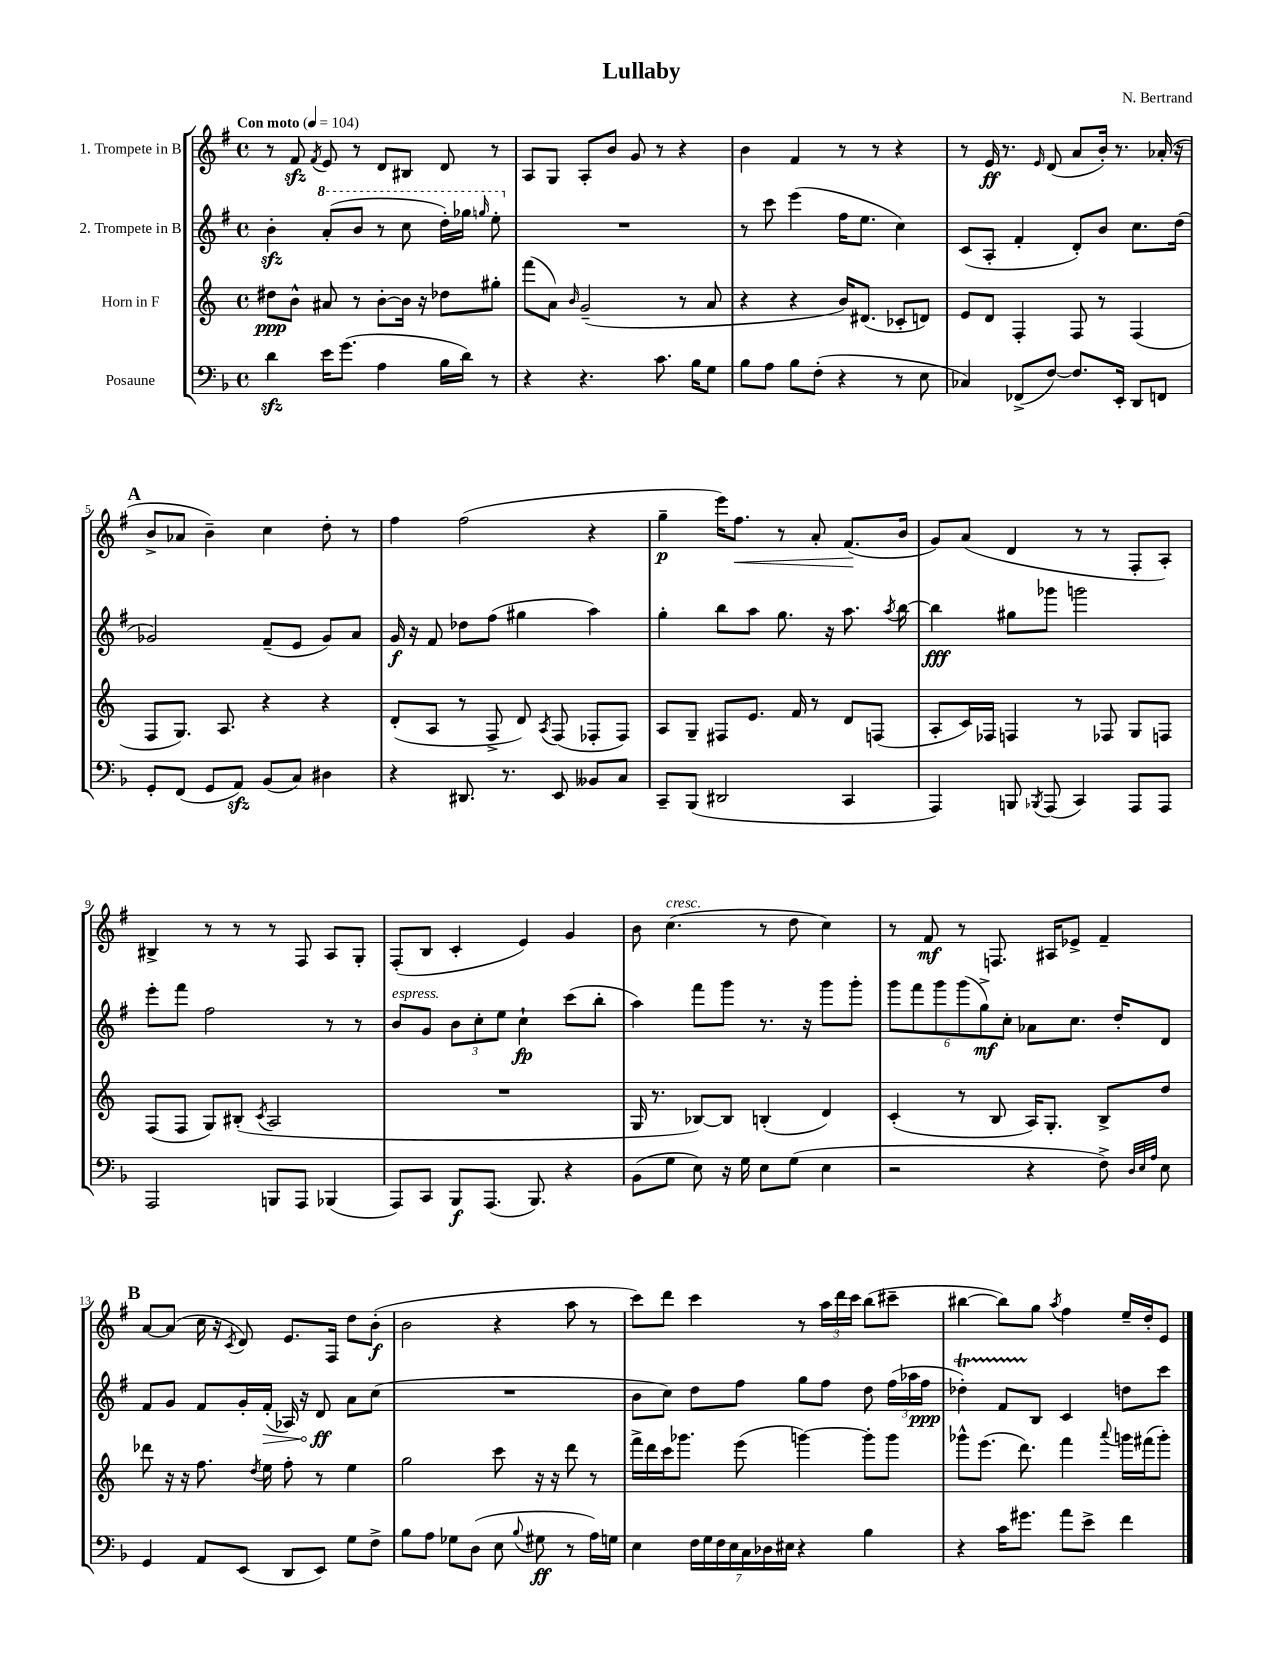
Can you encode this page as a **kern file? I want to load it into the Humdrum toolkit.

**kern	**dynam	**kern	**dynam	**kern	**dynam	**kern	**dynam
*part4	*part4	*part3	*part3	*part2	*part2	*part1	*part1
*staff4	*staff4	*staff3	*staff3	*staff2	*staff2	*staff1	*staff1
*I"Posaune	*	*I"Horn in F	*	*I"2. Trompete in B	*	*I"1. Trompete in B	*
*clefF4	*	*clefG2	*	*clefG2	*	*clefG2	*
*k[b-]	*	*k[]	*	*k[f#]	*	*k[f#]	*
*M4/4	*	*M4/4	*	*M4/4	*	*M4/4	*
*met(c)	*	*met(c)	*	*met(c)	*	*met(c)	*
*MM104	*	*MM104	*	*MM104	*	*MM104	*
=1	=1	=1	=1	=1	=1	=1	=1
!	!	!	!	!	!	!LO:TX:a:B:t=Con moto	!
4dzz\	.	8dd#X\L	ppp	4bzz'\	.	8r	.
.	.	8b^^\J	.	.	.	8f#zz/	.
.	.	.	.	.	.	8qf#/	.
*	*	*	*	*8va	*	*	*
16e\KL	.	8a#X/	.	(8aa'/L	.	8e/	.
(8.g\J	.	.	.	.	.	.	.
.	.	8r	.	8bb/J	.	8r	.
4A\	.	[8b'\L	.	8r	.	8d/L	.
.	.	16b\Jk]	.	8ccc\	.	8B#X/J	.
.	.	16r	.	.	.	.	.
16B-\LL	.	8dd-X\L	.	16ddd'\LL)	.	8d/	.
16d\JJ)	.	.	.	16ggg-X\JJ	.	.	.
.	.	.	.	16qqgggn/	.	.	.
8r	.	8gg#X'\J	.	8eee'\	.	8r	.
=2	=2	=2	=2	=2	=2	=2	=2
*	*	*	*	*X8va	*	*	*
4r	.	(8fff\L	.	1r	.	8A/L	.
.	.	8a\J)	.	.	.	8G/J	.
.	.	16qqb/	.	.	.	.	.
4.r	.	(2g~/	.	.	.	8A'/L	.
.	.	.	.	.	.	8b/J	.
.	.	.	.	.	.	8g/	.
8.c\	.	.	.	.	.	8r	.
.	.	8r	.	.	.	4r	.
16B-\KL	.	.	.	.	.	.	.
8G\J	.	8a/	.	.	.	.	.
=3	=3	=3	=3	=3	=3	=3	=3
8B-\L	.	4r	.	8r	.	4b\	.
8A\J	.	.	.	8ccc\	.	.	.
8B-\L	.	4r	.	(4eee\	.	4f#/	.
(8F'\J	.	.	.	.	.	.	.
4r	.	16b/KL)	.	16ff#\KL	.	8r	.
.	.	(8.d#X/J	.	8.ee\J	.	.	.
.	.	.	.	.	.	8r	.
8r	.	8c-X'/L	.	4cc\)	.	4r	.
8E\	.	8dn/J)	.	.	.	.	.
=4	=4	=4	=4	=4	=4	=4	=4
4C-X/)	.	8e/L	.	(8c/L	.	8r	.
.	.	8d/J	.	8A'/J	.	16e/	ff
.	.	.	.	.	.	8.r	.
(8FF-X^/L	.	4F'/	.	4f#'/	.	.	.
.	.	.	.	.	.	16qqe/	.
[8F/J)	.	.	.	.	.	(8d/	.
8.F/L]	.	8F/	.	8d'/L)	.	8a/L	.
.	.	8r	.	8b/J	.	16b'/Jk)	.
16EE'/Jk	.	.	.	.	.	8.r	.
8DD/L	.	(4F/	.	8.cc\L	.	.	.
8FFn/J	.	.	.	.	.	(16a-X'/	.
.	.	.	.	(16dd\Jk	.	16r	.
!!LO:LB:g=z
!!LO:REH:place=s1:t=A
=5	=5	=5	=5	=5	=5	=5	=5
8GG'/L	.	8F/L	.	2g-X/)	.	8b^/L	.
(8FF/J	.	8.G/J)	.	.	.	8a-X/J	.
8GG/L	.	.	.	.	.	4b~\)	.
.	.	8.A/	.	.	.	.	.
8AAzz/J)	.	.	.	.	.	.	.
(8BB-/L	.	4r	.	(8f#~/L	.	4cc\	.
8C/J)	.	.	.	8e/J	.	.	.
4D#X\	.	4r	.	8g-/L)	.	8dd'\	.
.	.	.	.	8a/J	.	8r	.
=6	=6	=6	=6	=6	=6	=6	=6
4r	.	(8d'/L	.	16g/	f	4ff#\	.
.	.	.	.	16r	.	.	.
.	.	8A/J	.	8f#/	.	.	.
8.DD#X/	.	8r	.	8dd-X\L	.	(2ff#\	.
.	.	8F^/	.	(8ff#\J	.	.	.
8.r	.	.	.	.	.	.	.
.	.	8d/)	.	4gg#X\	.	.	.
.	.	8qA/	.	.	.	.	.
8EE/	.	(8F/	.	.	.	.	.
8BB--X/L	.	8F-X'/L	.	4aa\)	.	4r	.
8C/J	.	8F-/J)	.	.	.	.	.
=7	=7	=7	=7	=7	=7	=7	=7
8CC~/L	.	8A/L	.	4gg'\	.	4gg~\	p
(8BBB-/J	.	8G~/J	.	.	.	.	.
2DD#X/	.	8F#X/L	.	8bb\L	.	16eee\KL)	.
!	!	!	!	!	!	!	!LO:HP:b
.	.	.	.	.	.	8.ff#\J	<
.	.	8.e/J	.	8aa\J	.	.	.
.	.	.	.	8.gg\	.	8r	.
.	.	16f/	.	.	.	.	.
.	.	8r	.	.	.	8a'/	.
.	.	.	.	16r	.	.	.
4CC/	.	8d/L	.	8.aa\	.	(8.f#/L	.
.	.	(8Fn/J	.	.	.	.	.
.	.	.	.	8qaa/	.	.	.
.	.	.	.	[16bb\	.	16b/Jk	[
=8	=8	=8	=8	=8	=8	=8	=8
4AAA/)	.	8A'/L	.	4bb\]	fff	8g/L)	.
.	.	16c/L)	.	.	.	(8a/J	.
.	.	16F-X/JJ	.	.	.	.	.
8BBBn/	.	4Fn/	.	8gg#X\L	.	4d/	.
8qBBB-X/	.	.	.	.	.	.	.
(8AAA/	.	.	.	8ggg-X\J	.	.	.
4CC/)	.	8r	.	2gggn\	.	8r	.
.	.	8F-X/	.	.	.	8r	.
8AAA/L	.	8G/L	.	.	.	8F#'/L	.
8AAA/J	.	8Fn/J	.	.	.	8A'/J)	.
!!LO:LB:g=z
=9	=9	=9	=9	=9	=9	=9	=9
2AAA/	.	(8F/L	.	8eee'\L	.	4B#X^/	.
.	.	8F/J	.	8fff#\J	.	.	.
.	.	8G/L)	.	2ff#\	.	8r	.
.	.	(8B#X'/J	.	.	.	8r	.
.	.	8qc/	.	.	.	.	.
8BBBn/L	.	2A/	.	.	.	8r	.
8AAA/J	.	.	.	.	.	8F#/	.
(4BBB-X/	.	.	.	8r	.	8A/L	.
.	.	.	.	8r	.	8G'/J	.
=10	=10	=10	=10	=10	=10	=10	=10
!	!	!	!	!LO:TX:a:i:t=espress.	!	!	!
8AAA/L)	.	1r	.	8b/L	.	(8F#'/L	.
8CC/J	.	.	.	8g/J	.	8B/J	.
8BBB-/L	f	.	.	12b\L	.	4c'/	.
.	.	.	.	12cc'\	.	.	.
(8.AAA/J	.	.	.	.	.	.	.
.	.	.	.	12ee\J	.	.	.
.	.	.	.	4cc`\	fp	4e/)	.
8.BBB-/)	.	.	.	.	.	.	.
4r	.	.	.	(8ccc\L	.	4g/	.
.	.	.	.	8bb'\J	.	.	.
=11	=11	=11	=11	=11	=11	=11	=11
(8BB-\L	.	16G/	.	4aa\)	.	8b\	.
.	.	8.r	.	.	.	.	.
!	!	!	!	!	!	!LO:TX:a:i:t=cresc.	!
8G\J	.	.	.	.	.	(4.cc\	.
8E\)	.	[8B-X/L)	.	8fff#\L	.	.	.
16r	.	8B-/J]	.	8ggg\J	.	.	.
16G\	.	.	.	.	.	.	.
8E\L	.	(4Bn'/	.	8.r	.	8r	.
(8G\J	.	.	.	.	.	8dd\	.
.	.	.	.	16r	.	.	.
4E\	.	4d/)	.	8ggg\L	.	4cc\)	.
.	.	.	.	8ggg'\J	.	.	.
=12	=12	=12	=12	=12	=12	=12	=12
2r	.	(4c'/	.	12ggg\L	.	8r	.
.	.	.	.	12fff#\	.	.	.
.	.	.	.	.	.	8f#/	mf
.	.	.	.	12ggg\	.	.	.
.	.	8r	.	(12ggg\	.	8r	.
.	.	.	.	12gg^\)	mf	.	.
.	.	8B/	.	.	.	8.Fn/	.
.	.	.	.	12cc'\J	.	.	.
4r	.	16A/KL)	.	8a-X\L	.	.	.
.	.	8.G'/J	.	.	.	16A#X/KL	.
.	.	.	.	8.cc\J	.	8e-X^/J	.
8F^\)	.	8B^/L	.	.	.	4f#~/	.
.	.	.	.	16dd'/KL	.	.	.
32qqD/LLL	.	.	.	.	.	.	.
32qqE/	.	.	.	.	.	.	.
32qqA/JJJ	.	.	.	.	.	.	.
8E\	.	8dd/J	.	8d/J	.	.	.
!!LO:LB:g=z
!!LO:REH:place=s1:t=B
=13	=13	=13	=13	=13	=13	=13	=13
4GG/	.	8ddd-X\	.	8f#/L	.	[8a/L	.
.	.	16r	.	8g/J	.	(8a/J]	.
.	.	16r	.	.	.	.	.
8AA/L	.	8.ff\	.	8f#/L	.	16cc\	.
.	.	.	.	.	.	16r	.
.	.	.	.	.	.	8qc/	.
(8EE/J	.	.	.	16g'/L	.	8d/)	.
.	.	8qdd/	.	.	.	.	.
!	!	!	!	!	!LO:HP:b	!	!
.	.	16ee\	.	(16f#'/JJ	>	.	.
8DD/L	.	8ff'\	.	16A-X/)	.	8.e/L	.
.	.	.	.	16r	.	.	.
8EE/J)	.	8r	.	8d/	ff	.	.
.	.	.	.	.	.	16F#/Jk	.
8G\L	.	4ee\	.	8a\L	]	8dd\L	.
8F^\J	.	.	.	(8cc\J	.	(8b'\J	f
=14	=14	=14	=14	=14	=14	=14	=14
8B-\L	.	2gg\	.	1r	.	2b\	.
8A\J	.	.	.	.	.	.	.
8G-X\L	.	.	.	.	.	.	.
(8D\J	.	.	.	.	.	.	.
8E\	.	8ccc\	.	.	.	4r	.
8qqB-/	.	.	.	.	.	.	.
8G#X\	ff	16r	.	.	.	.	.
.	.	16r	.	.	.	.	.
8r	.	8ddd\	.	.	.	8aa\	.
16A\LL)	.	8r	.	.	.	8r	.
16Gn\JJ	.	.	.	.	.	.	.
=15	=15	=15	=15	=15	=15	=15	=15
4E\	.	16fff^\LL	.	8b\L	.	8ccc\L)	.
.	.	16ddd\	.	.	.	.	.
.	.	16ccc\J	.	8cc\J)	.	8ddd\J	.
.	.	8.ggg-X\J	.	.	.	.	.
28F\LL	.	.	.	8dd\L	.	4ccc\	.
28G\	.	.	.	.	.	.	.
28F\	.	.	.	.	.	.	.
28E\	.	.	.	.	.	.	.
.	.	(8eee\	.	8ff#\J	.	.	.
28C\	.	.	.	.	.	.	.
28D-X\	.	.	.	.	.	.	.
28E#X\JJ	.	.	.	.	.	.	.
4r	.	[4gggn\)	.	8gg\L	.	8r	.
.	.	.	.	8ff#\J	.	24aa\LL	.
.	.	.	.	.	.	24ddd\	.
.	.	.	.	.	.	24ccc\JJ	.
4B-\	.	8ggg'\L]	.	8dd\	.	(8bb\L	.
.	.	8ggg\J	.	(24ff#\LL	.	8ccc#X~\J	.
.	.	.	.	24aa-X\	.	.	.
.	.	.	.	24ff#\JJ	ppp	.	.
=16	=16	=16	=16	=16	=16	=16	=16
4r	.	8ggg-X^^\L	.	4dd-XT'\)	.	[4bb#X\	.
.	.	(8.eee\J	.	.	.	.	.
16c\KL	.	.	.	8f#TTT/L	.	8bb#\L])	.
8.g#X\J	.	8.ddd\)	.	.	.	.	.
.	.	.	.	8B/J	.	8gg\J	.
.	.	.	.	.	.	8qaa/	.
8a\L	.	4fff\	.	4c/	.	4ff#\	.
8e^\J	.	.	.	.	.	.	.
.	.	8qqaaa/	.	.	.	.	.
4f\	.	16gggn\LL	.	8ddn\L	.	16ee~/LL	.
.	.	(16fff#X\J	.	.	.	16dd'/J	.
.	.	8ggg'\J)	.	8ccc\J	.	8e/J	.
==	==	==	==	==	==	==	==
*-	*-	*-	*-	*-	*-	*-	*-
